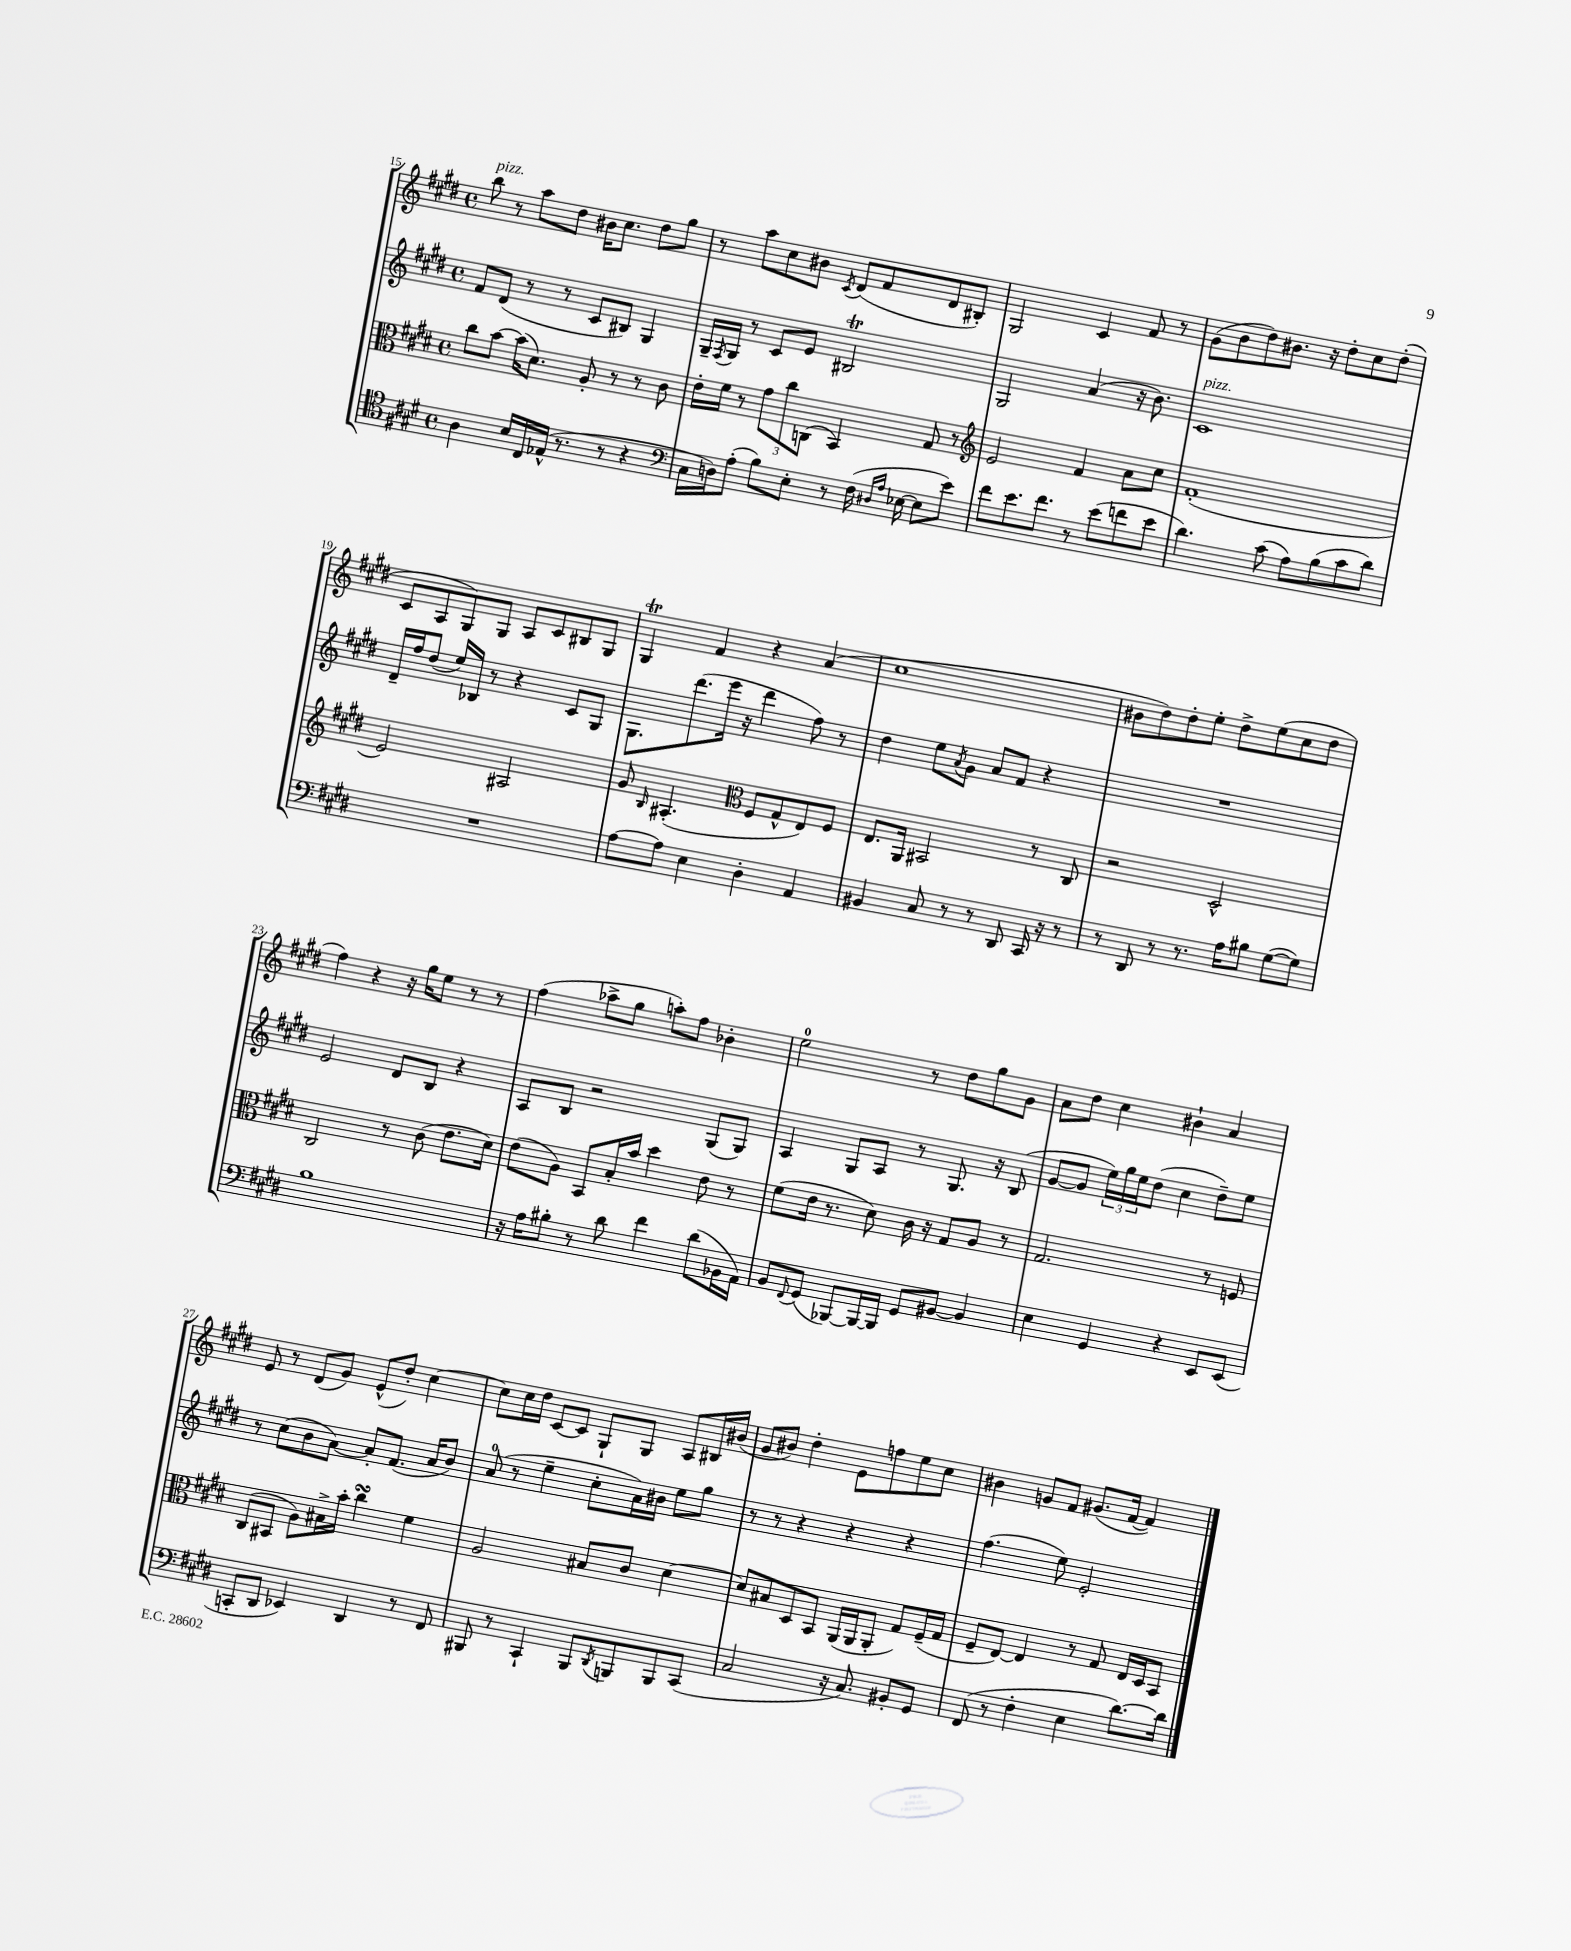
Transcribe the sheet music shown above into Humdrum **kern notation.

**kern	**kern	**kern	**kern
*staff4	*staff3	*staff2	*staff1
*clefC4	*clefC3	*clefG2	*clefG2
*k[f#c#g#d#]	*k[f#c#g#d#]	*k[f#c#g#d#]	*k[f#c#g#d#]
*M4/4	*M4/4	*M4/4	*M4/4
*met(c)	*met(c)	*met(c)	*met(c)
4A	8cc#	8f#	8bb
.	[8b	(8d#	8r
16B	(16b]	8r	8aa
16C#	8.d#)	.	.
(16E-^^	.	8r	8dd#
8.r	.	.	.
.	8A'	8c#	16b#
.	.	.	8.cc#
8r	8r	8B#)	.
4r	8r	4G#	8dd#
.	8c#	.	8gg#
=	=	=	=
*clefF4	*	*	*
16C#	16e'	16G#~	8r
.	.	8qF#	.
16D)	16f#	16G#	.
(8A'	8r	8r	8aa
8B)	12g#	8c#	8cc#
.	12cc#	.	.
8E'	.	8e	8b#
.	(12C	.	.
.	.	.	8qc#
8r	4BB)	2B#	(8d#
(16F#	.	.	8f#
16qqD#	.	.	.
16qqA	.	.	.
[16E-	.	.	.
8E-]	8G#	.	8d#
8e)	8r	.	8B#')
=	=	=	=
*	*clefG2	*	*
8f#	2e	2G#	2G#
8.e	.	.	.
8.f#	.	.	.
8r	4f#	(4a	4c#
(8e	.	.	.
8f	8a	16r	8f#
.	.	8.b)	.
8e	8cc#	.	8r
=	=	=	=
4.d#)	(1f#'	1c#	(8g#
.	.	.	8b
.	.	.	8dd#)
(8c#	.	.	8.b#
8A)	.	.	.
.	.	.	16r
(8B	.	.	8dd#'
8c#	.	.	8cc#
8d#)	.	.	(8dd#'
=	=	=	=
1r	2e)	16d#~	8c#
.	.	16ff#	.
.	.	(8dd#	8A
.	.	16ee)	8G#)
.	.	16B-	.
.	.	8r	8G#
.	2A#	4r	8A
.	.	.	8c#
.	.	8c#	8B#
.	.	8G#	8G#
=	=	=	=
[8A	8g#	8.G#	4G#
.	16qqB	.	.
8A]	(4.A#'	.	.
.	.	(8.ddd#	.
4E	.	.	4f#
.	.	16eee	.
.	.	16r	.
*	*clefC3	*	*
4D#'	8F#	4ddd#	4r
.	8G#^^	.	.
4AA	8E)	8ff#)	(4a
.	8F#	8r	.
=	=	=	=
4BB#	8.E	4dd#	1cc#
.	16AA	.	.
8C#	2BB#	8ee	.
.	.	8qa	.
8r	.	8g#	.
8r	.	8a	.
8DD#	.	8f#	.
16CC#	8r	4r	.
16r	.	.	.
8r	8C#	.	.
=	=	=	=
8r	2r	1r	8b#
8DD#	.	.	8dd#)
8r	.	.	8dd#'
8.r	.	.	8ee'
.	2D#^^	.	8dd#^
16A	.	.	.
8B#	.	.	(8ee
([8G#	.	.	8cc#
8G#])	.	.	8dd#
=	=	=	=
1B	2C#	2e	4ff#)
.	.	.	4r
.	8r	8d#	16r
.	.	.	16gg#
.	(8c#	8B	8ee
.	8.e	4r	8r
.	.	.	8r
.	16d#)	.	.
=	=	=	=
16r	(8e	8A	(4ff#
16A	.	.	.
8B#'	8A)	8B	.
8r	8BB	2r	8aa-^
8d#	16B'	.	8gg#
.	16b	.	.
4f#	4dd#	.	8aa')
.	.	.	8ff#
(8d#	8e	(8G#	4b-'
16BB-	8r	8G#)	.
16AA)	.	.	.
=	=	=	=
8BB	(8f#	4A	2ee
8qqFF#	.	.	.
(8GG#	16e	.	.
.	8.r	.	.
[8BBB-)	.	8G#	.
16BBB-_	8d#)	8A	.
16BBB-]	.	.	.
8GG#	16c#	8r	8r
.	16r	.	.
[8BB#	8G#	8.G#	8dd#
4BB#]	8A	.	8gg#
.	.	16r	.
.	8r	(8B	8g#
=	=	=	=
4E	2.G#	[8g#	8a
.	.	8g#]	8dd#
4GG#	.	24ee)	4cc#
.	.	24gg#	.
.	.	24ee	.
.	.	(8dd#	.
4r	.	4cc#	4b#`
8EE	8r	8dd#~)	4a
(8EE	8F	8ee	.
=	=	=	=
8CC'	(8C#	8r	8e
8DD#	8BB#	(8cc#	8r
4EE-)	8A)	8b	(8d#
.	16B#^	[8a)	8g#)
.	16b'	.	.
4DD#	4cc#	8a']	(8e^^
.	.	(8.f#	8dd#')
8r	4f#	.	[4cc#
.	.	16a	.
8FF#	.	8b)	.
=	=	=	=
8BBB#	2A	(8a	8cc#]
8r	.	8r	16cc#
.	.	.	16dd#
4CC#`	.	4ee~	[8c#
.	.	.	8c#]
8BBB#	8B#	8cc#'	8G#`
8qDD#	.	.	.
8BBB	8c#	16a)	8G#
.	.	16b#	.
8BBB	[4d#	8ee	8A
(8CC#	.	8gg#	16B#
.	.	.	(16b#
=	=	=	=
2C#	8d#]	8r	8g#
.	8B#	8r	8b#)
.	8D#	4r	4dd#'
.	8BB	.	.
16r	(16AA	4r	8e
8.C#)	16AA	.	.
.	8AA'	.	8ff
8BB#'	8G#)	4r	8ee
8GG#	(16F#~	.	8cc#
.	16G#	.	.
=	=	=	=
(8FF#	8F#~	(4.ff#	4b#
8r	[8E)	.	.
4F#'	4E]	.	8g
.	.	8ee)	8f#
4E	8r	2e'	(8.g#
.	8G#	.	.
.	.	.	[16f#
[8.d#)	16E	.	4f#])
.	16D#	.	.
.	8BB	.	.
16d#]	.	.	.
==	==	==	==
*-	*-	*-	*-
